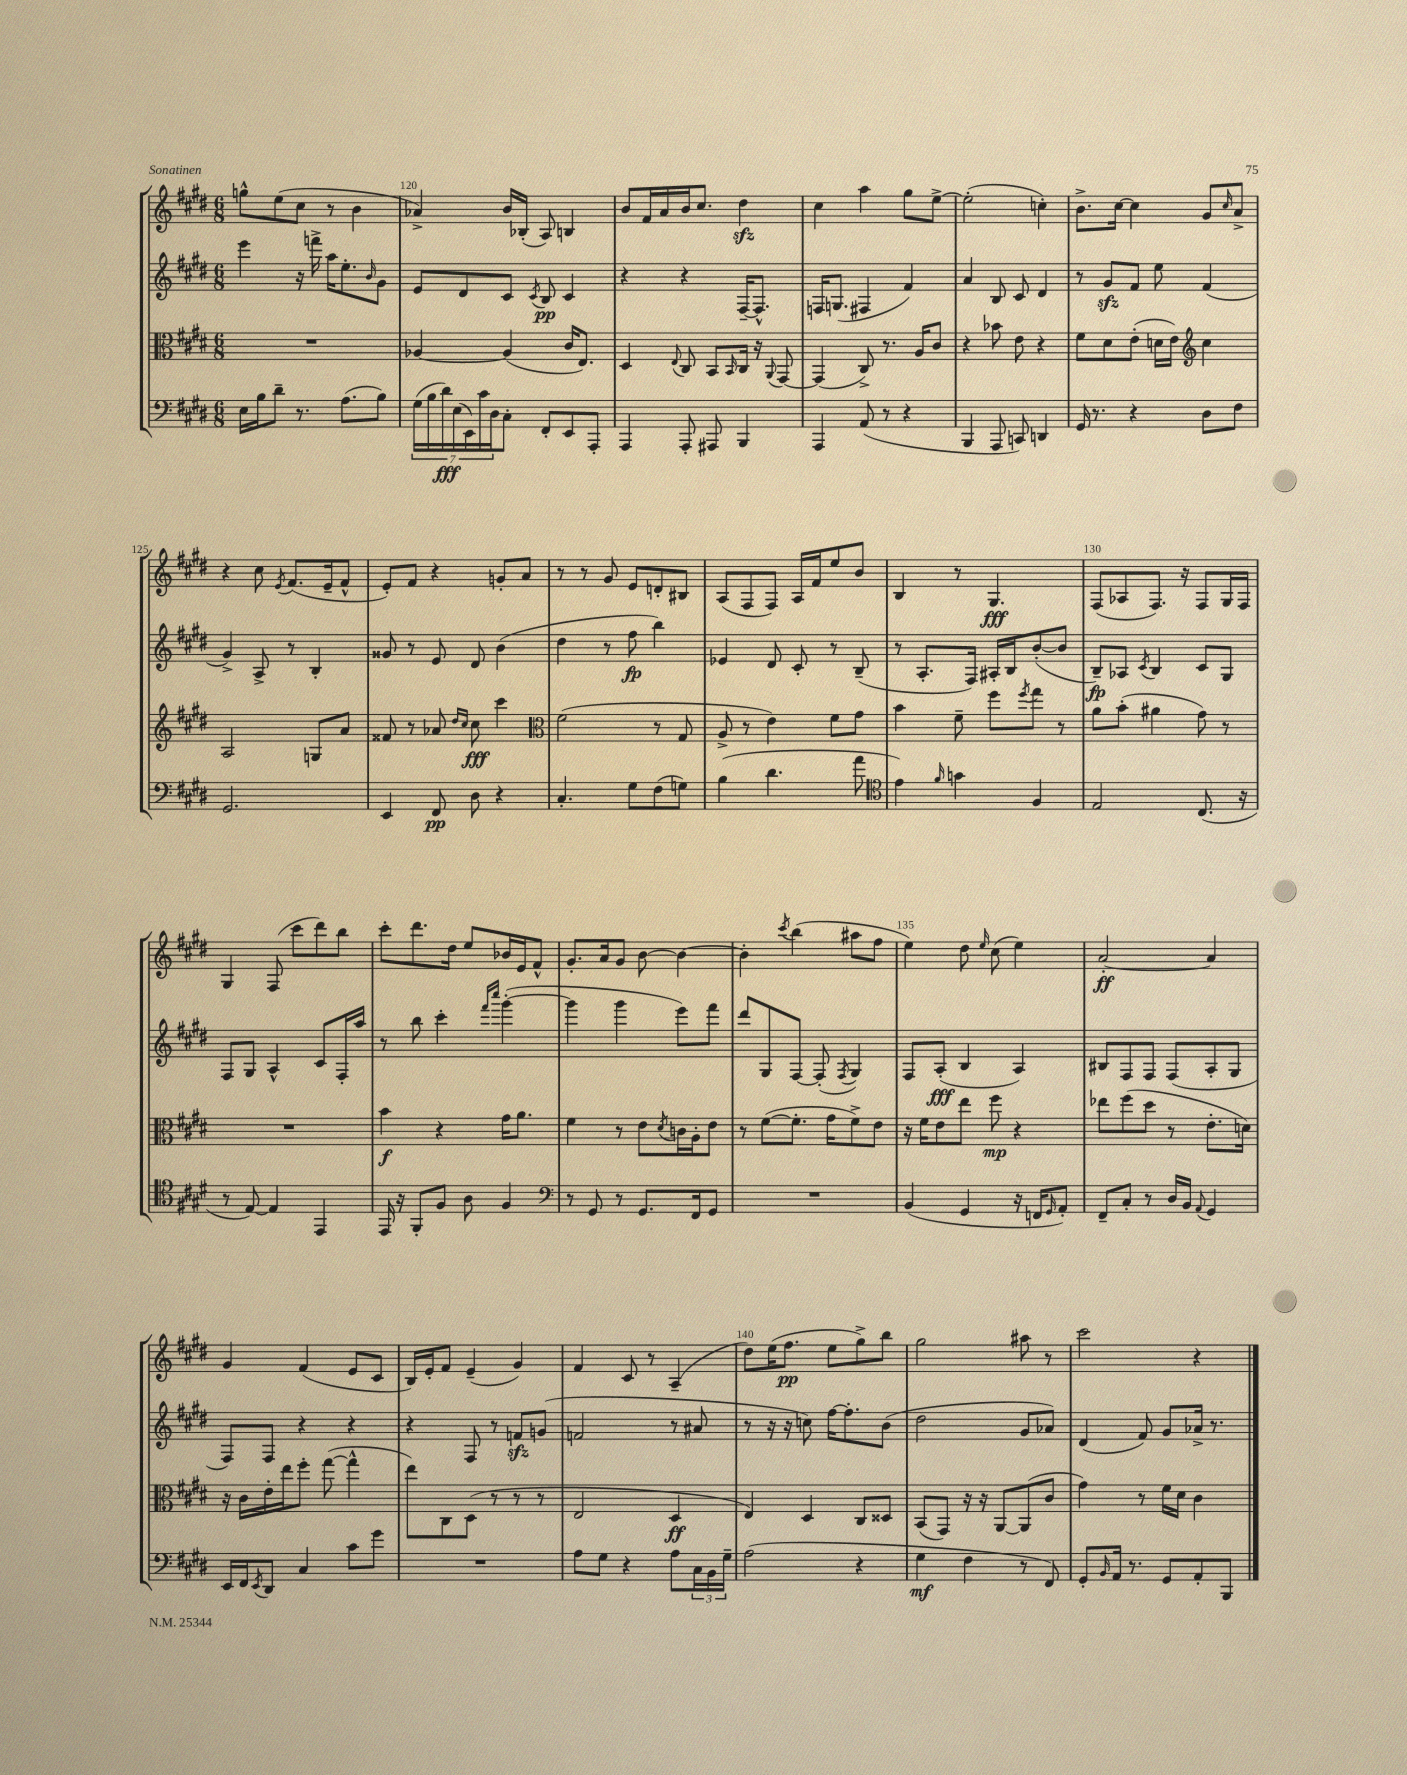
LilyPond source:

<<
\new StaffGroup <<
\new Staff = "s0" {
    \clef treble \key e \major \numericTimeSignature \time 6/8
    g''8-^ e''8( cis''8 r8 b'4 |
    aes'4->) b'16 bes16-.( a8) b4 |
    b'8 fis'16 a'16 b'16 cis''8. dis''4\sfz |
    cis''4 a''4 gis''8 e''8~-> |
    e''2-.( c''4-.) |
    b'8.-> cis''16~ cis''4 gis'8 \grace { cis''16 } a'8-> |
    r4 cis''8 \acciaccatura { e'8 } fis'8.( e'16-- fis'8-^ |
    e'8-.) fis'8 r4 g'8-. a'8 |
    r8 r8 gis'8 e'8 d'8-. bis8 |
    a8( fis8 fis8) a16 fis'16 e''8 b'8 |
    b4 r8 gis4.\fff |
    fis8( aes8 fis8.) r16 fis8 gis16 fis16 |
    gis4 fis8( cis'''8 dis'''8) b''8 |
    cis'''8-. dis'''8. dis''16 e''8 bes'16 e'16 fis'8-^ |
    gis'8.-. a'16 gis'8 b'8~ b'4~ |
    b'4-. \acciaccatura { cis'''8 } b''4( ais''8 fis''8 |
    e''4) dis''8 \grace { e''16 } cis''8( e''4) |
    a'2~-.\ff a'4 |
    gis'4 fis'4( e'8 cis'8 |
    b16) e'16-. fis'8 e'4--( gis'4) |
    fis'4 cis'8 r8 a4--( |
    dis''8) e''16( fis''8.\pp e''8 gis''8->) b''8 |
    gis''2 ais''8 r8 |
    cis'''2 r4 \bar "|." |
}
\new Staff = "s1" {
    \clef treble \key e \major \numericTimeSignature \time 6/8
    e'''4 r16 f'''16-> a''16 e''8.-. \grace { b'16 } gis'8 |
    e'8 dis'8 cis'8 \acciaccatura { cis'8 } b8\pp cis'4 |
    r4 r4 fis16~-- fis8.-^ |
    f16 g8.( fis4 fis'4) |
    a'4 b8 cis'8 dis'4 |
    r8 gis'8\sfz fis'8 e''8 fis'4( |
    gis'4->) a8-> r8 b4-. |
    gisis'8 r8 e'8 dis'8 b'4( |
    dis''4 r8 fis''8\fp b''4) |
    ees'4 dis'8 cis'8-. r8 b8--( |
    r8 a8.-. fis16) ais16-. b16 b'8~-.( b'8 |
    b8--\fp) aes8 \acciaccatura { cis'8 } b4 cis'8 gis8 |
    fis8 gis8 a4-^ cis'8 fis16-. a''16 |
    r8 b''8 cis'''4-. \grace { fis'''16 cis''''16 } gis'''4~-.( |
    gis'''4 gis'''4 e'''8) fis'''8 |
    dis'''8 gis8 fis8~ fis8-.( \acciaccatura { fis8 } gis4) |
    fis8 a8-.\fff( b4 a4) |
    bis8 fis8 fis8 fis8( a8-. gis8 |
    fis8) fis8 r4 r4 |
    r4 fis8 r8 f'8\sfz g'8( |
    f'2 r8 ais'8 |
    r8 r16 r16 c''8) fis''16~ fis''8.-. b'8( |
    dis''2 gis'8 aes'8) |
    dis'4( fis'8) gis'8 aes'16-> r8. \bar "|." |
}
\new Staff = "s2" {
    \clef alto \key e \major \numericTimeSignature \time 6/8
    R2. |
    aes4~ aes4( cis'16 e8.) |
    dis4 \appoggiatura { e8 } cis8 b,8 \grace { b,16 } cis16 r16 \appoggiatura { a,8 } gis,8~ |
    gis,4( cis8->) r8. a16 cis'8 |
    r4 bes'8 e'8 r4 |
    fis'8 dis'8 e'8-.( d'16 e'16) \clef treble cis''4 |
    a2 g8 a'8 |
    fisis'8 r8 aes'8 \grace { dis''16 cis''16 } cis''8\fff cis'''4 |
    \clef alto fis'2( r8 gis8 |
    a8-> r8 e'4) fis'8 gis'8 |
    b'4 fis'8-- fis''8 \acciaccatura { fis''8 } gis''8 r8 |
    a'8 b'8-.( ais'4 gis'8) r8 |
    R2. |
    b'4\f r4 gis'16 a'8. |
    fis'4 r8 e'8 \acciaccatura { dis'8 } c'16 a16-. e'8 |
    r8 fis'8~( fis'8.-. gis'16 fis'8->) e'8 |
    r16 fis'16 e'8 e''8 fis''8\mp r4 |
    ees''8 fis''8( dis''8 r8 e'8.-. d'16) |
    r16 cis'16 e'16-. e''16 fis''8-. gis''8~( gis''4-^ |
    e''8) cis8 dis8( r8 r8 r8 |
    e2 dis4\ff |
    e4) dis4 cis8 disis8 |
    b,8( gis,8) r16 r16 a,8~ a,8( cis'8 |
    gis'4) r8 fis'16 dis'16 cis'4 \bar "|." |
}
\new Staff = "s3" {
    \clef bass \key e \major \numericTimeSignature \time 6/8
    e16 b16 dis'8-- r8. a8.( b8) |
    \tuplet 7/4 { gis16( b16 dis'16\fff) e16( e,16) cis'16 dis16 } cis8-. fis,8-. e,8 a,,8-. |
    a,,4 a,,8-. ais,,8 b,,4 |
    a,,4 a,8( r8 r4 |
    b,,4 a,,8 c,8) d,4 |
    gis,16 r8. r4 dis8 fis8 |
    gis,2. |
    e,4 fis,8\pp dis8 r4 |
    cis4.-. gis8 fis8( g8) |
    b4( dis'4. a'8 |
    \clef tenor e'4) \grace { fis'16 } g'4 fis4 |
    e2 cis8.( r16 |
    r8 e8~) e4 e,4 |
    e,16 r16 fis,8-. fis8 a8 fis4 |
    \clef bass r8 gis,8 r8 gis,8. fis,16 gis,8 |
    R2. |
    b,4( gis,4 r16 f,16 \grace { gis,16 } a,8-.) |
    fis,8-- cis8-. r8 dis16 b,16 \appoggiatura { a,8 } gis,4 |
    e,16 fis,16 \acciaccatura { e,8 } dis,8 cis4 cis'8 gis'8 |
    R2. |
    a8 gis8 r4 a8 \tuplet 3/2 { cis16 b,16 gis16-- } |
    a2( r4 |
    gis4\mf fis4 r8 fis,8) |
    gis,8-. \grace { b,16 } a,16 r8. gis,8 a,8-. b,,8 \bar "|." |
}
>>
>>
\layout { \context { \Score currentBarNumber = #119 \override BarNumber.break-visibility = ##(#f #t #t) barNumberVisibility = #(every-nth-bar-number-visible 5) } }
